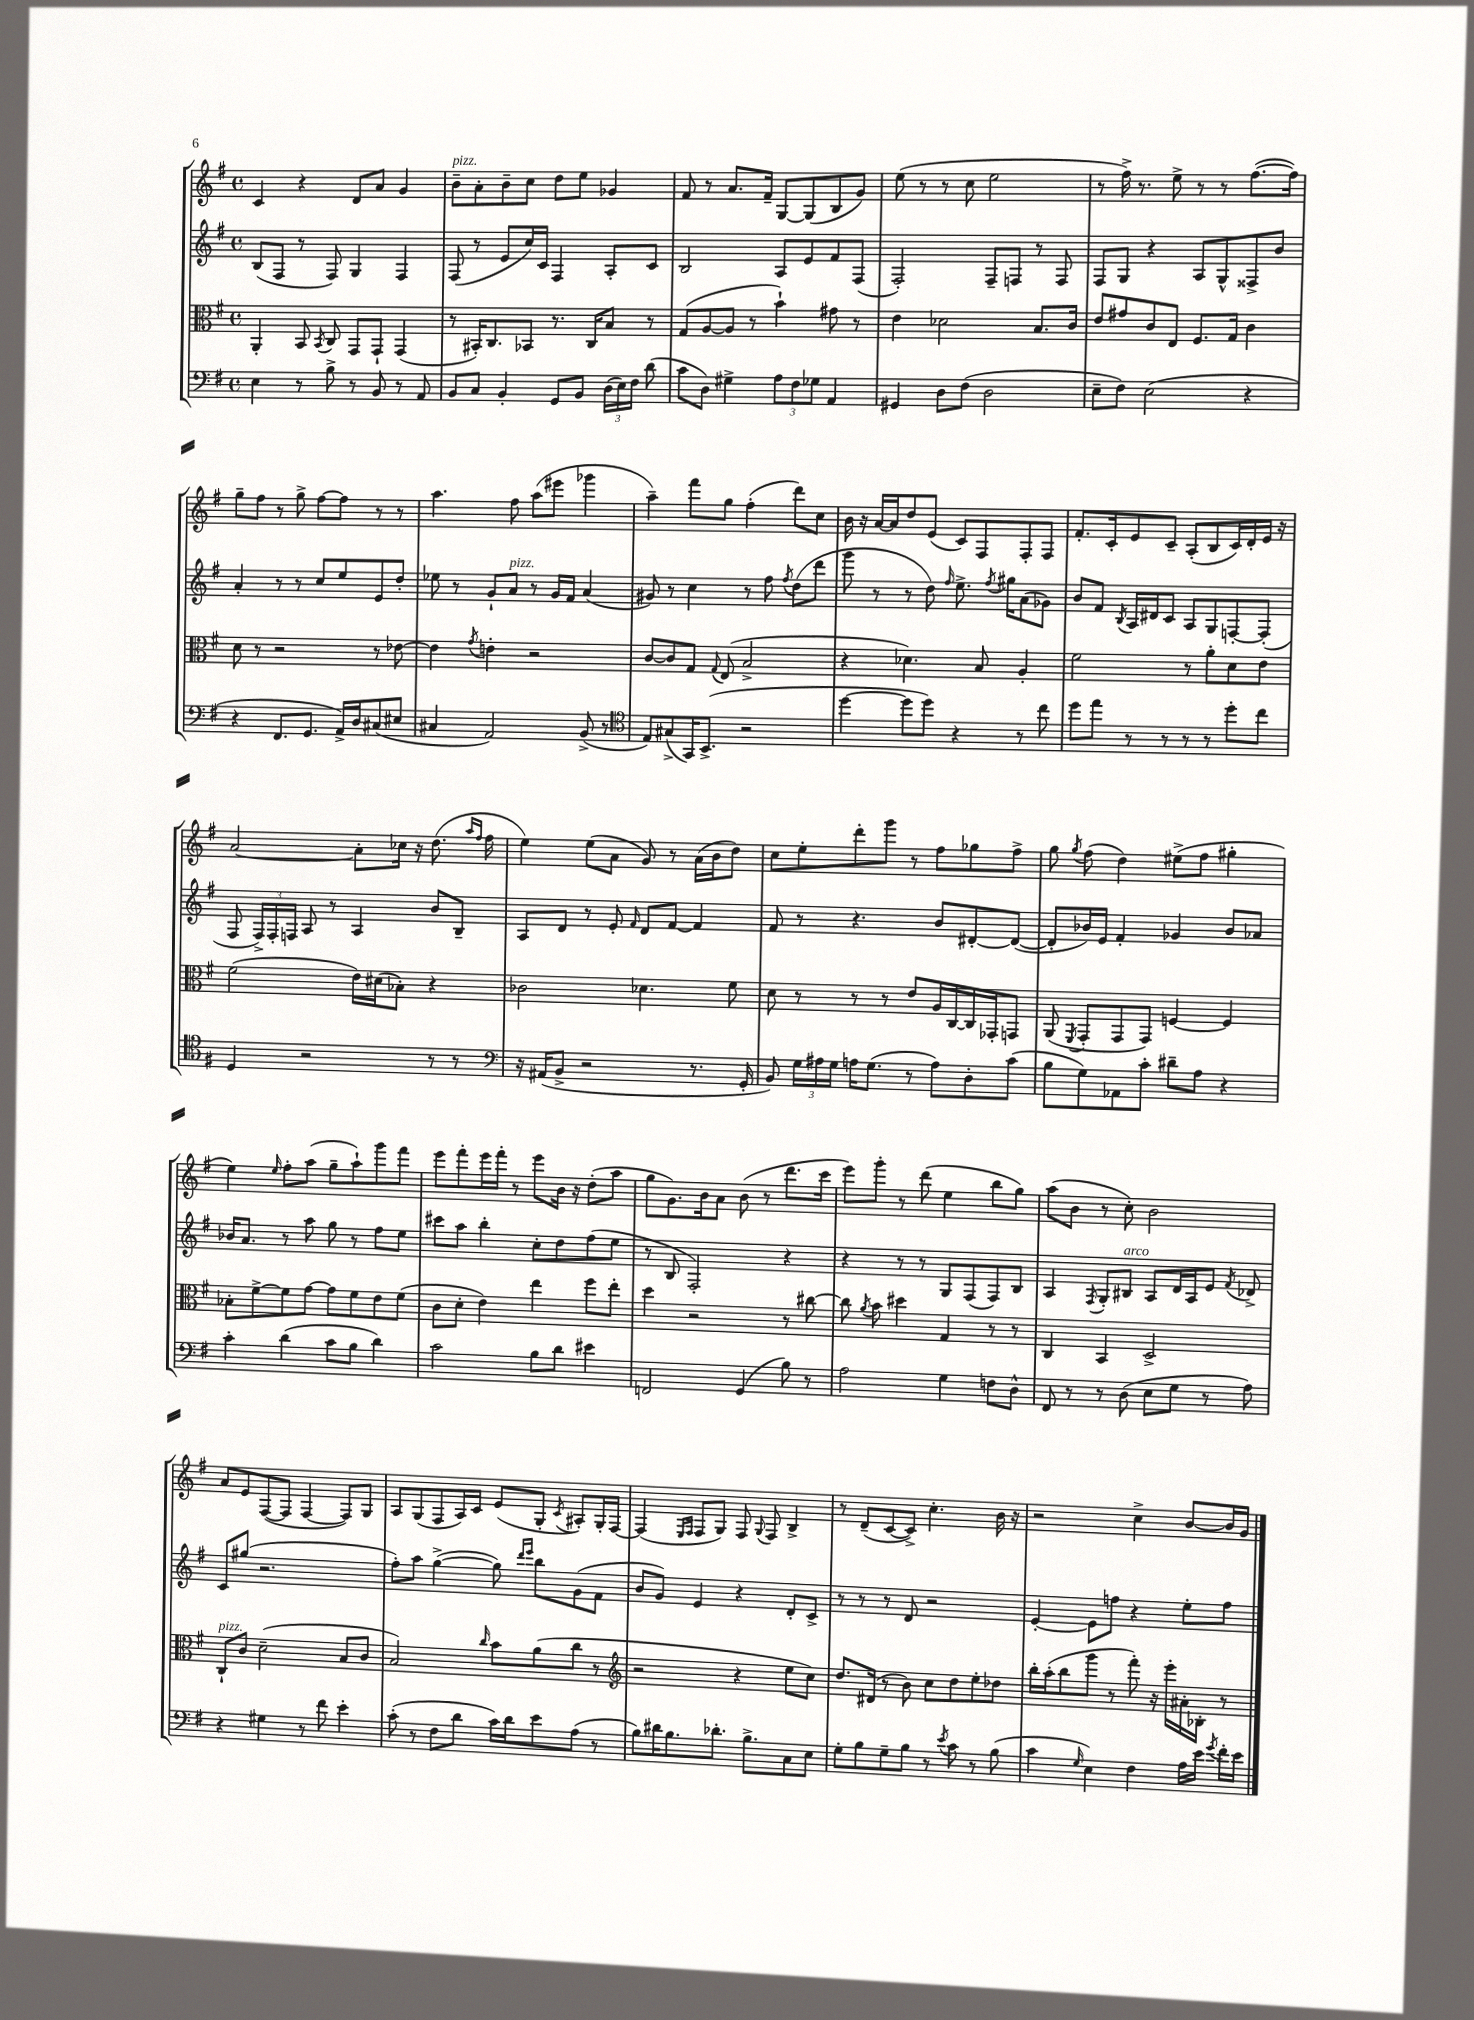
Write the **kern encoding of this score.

**kern	**kern	**kern	**kern
*staff4	*staff3	*staff2	*staff1
*clefF4	*clefC3	*clefG2	*clefG2
*k[f#]	*k[f#]	*k[f#]	*k[f#]
*M4/4	*M4/4	*M4/4	*M4/4
*met(c)	*met(c)	*met(c)	*met(c)
4E\	4AA'/	(8B/L	4c/
.	.	8F#/J	.
8r	8BB/	8r	4r
.	8qBB/	.	.
8B^\	8C/	8F#/)	.
8r	8GG/L	4G/	8d/L
8BB/	8GG`/J	.	8a/J
8r	(4GG/	4F#/	4g/
8AA/	.	.	.
=	=	=	=
8BB/L	8r	(8F#/	8b~\L
8C/J	16BB#'/LK)	8r	8a'\
.	8.C/	.	.
4BB'/	.	8e/L	8b~\
.	8BB-/J	16cc/L)	8cc\J
.	.	16c/JJ	.
8GG/L	8.r	4F#/	8dd\L
8BB/J	.	.	8ee\J
.	16C/LK	.	.
(24D\LL	8B/J	8A'/L	4g-/
24E\)	.	.	.
24F#\JJ	.	.	.
(8d\	8r	8c/J	.
=	=	=	=
8c\L	(8G/L	2B/	8f#/
8D\J)	[8A/	.	8r
4G#^\	8A/]J	.	8.a/L
.	8r	.	.
.	.	.	16f#~/Jk
12A\L	4b`\)	8A/L	[8G/L
12F#\	.	.	.
.	.	8e/	(8G/]
12G-\J	.	.	.
4AA/	8g#\	8f#/	8B/
.	8r	(8F#/J	8g/J)
=	=	=	=
4GG#/	4e\	2F#'/)	(8ee\
.	.	.	8r
8D\L	2d-\	.	8r
(8F#\J	.	.	8cc\
2D\	.	8F#~/L	2ee\
.	.	8F/J	.
.	8.B/L	8r	.
.	.	8F/	.
.	16c/Jk	.	.
=	=	=	=
8E~\L	8e/L	8F#/L	8r
8F#\J)	8g#/	8G/J	16ff#^\)
.	.	.	8.r
(2E\	8c/	4r	.
.	8E/J	.	8ee^\
.	8.F#/L	8A/L	8r
.	.	8G^^/	8r
.	16G/Jk	.	.
4r	4c\	8F##^/	([8.ff#\L
.	.	8b/J	.
.	.	.	16ff#\]Jk)
=	=	=	=
4r	8d\	4a'/	8gg~\L
.	8r	.	8ff#\J
8.FF#/L	2r	8r	8r
.	.	8r	8gg^\
8.GG/J	.	.	.
.	.	8cc/L	[8ff#\L
16AA^/LL)	.	8ee/	8ff#\]J
16D/J	.	.	.
(8C#/	8r	8e/	8r
8E#/J	[8e-\	8dd'/J	8r
=	=	=	=
4C#/	4e-\]	8ee-\	4.aa\
.	.	8r	.
.	8qg/	.	.
2AA/)	4e'\	8g`/L	.
.	.	8a/J	8ff#\
.	2r	8r	(8aa\L
.	.	16g/LL	8eee#\J
.	.	16f#/JJ	.
(8BB^/	.	(4a/	4ggg-\
8r	.	.	.
=	=	=	=
*clefC4	*	*	*
8E/L)	[8c/L	8g#/)	4aa~\)
(8G#^/	8c/]	8r	.
16GG/K)	8G/J	4cc\	8fff#\L
(8.BB^/J	.	.	.
.	8qqG/	.	.
.	(8E/	.	8gg\J
2r	2B^/	8r	(4ff#'\
.	.	8ff#\	.
.	.	8qff#/	.
.	.	(8dd\L	8ddd\L)
.	.	8ddd\J	8cc\J
=	=	=	=
[4dd\	4r	8ggg\	16b\
.	.	.	16r
.	.	8r	[16a/LL
.	.	.	16a/]J
8dd\]L	4.d-\)	8r	8dd/
8dd\J)	.	8dd\)	(8e/J
.	.	16qqff#/	.
4r	.	8.ee^\	8c/L)
.	8B/	.	8F#/
.	.	8qff#/	.
.	.	16gg#\LK	.
8r	4A'/	(8a\	8F#'/
8cc\	.	8g-\J)	8F#/J
=	=	=	=
8dd\L	2f#\	8b/L	8.f#'/L
8ee\J	.	8f#/J	.
.	.	.	16c'/k
.	.	8qB/	.
8r	.	16A/LL	8e/
.	.	16d#/J	.
8r	.	8c/J	8c~/J
8r	8r	8A/L	(8A'/L
8r	8a'\L	8G/	8B/
8dd'\L	8d\	[8F'/	16c/L)
.	.	.	16d'/
8cc\J	8e\J	(8F'/]J	16e/JJ
.	.	.	16r
=	=	=	=
4D/	(2f#\	8F#/	[2a/
.	.	24F#^/LL)	.
.	.	24F#'/	.
.	.	24F/JJ	.
2r	.	8A/	.
.	.	8r	.
.	16e\LL)	4A/	8a'\]L
.	(16d#\J	.	.
.	8B-'\J)	.	16cc-\Jk
.	.	.	16r
8r	4r	8b/L	(8.dd\
8r	.	8B~/J	.
.	.	.	16qqaa/LL
.	.	.	16qqff#/JJ
.	.	.	16ff#\
=	=	=	=
*clefF4	*	*	*
16r	2c-\	8A/L	4ee\)
(16AA#/LK	.	.	.
8BB^/J	.	8d/J	.
2r	.	8r	(8ee\L
.	.	8e'/	8a\J
.	.	16qqf#/	.
.	4.d-\	8d/L	8g/)
.	.	[8f#/J	8r
8.r	.	4f#/]	(16a\LL
.	.	.	16b\J
.	8f#\	.	8dd\J)
16GG'/	.	.	.
=	=	=	=
8BB/)	8d\	8f#/	8cc\L
24G\LL	8r	8r	8ee'\
24A#\	.	.	.
24G\JJ	.	.	.
16A\LK	8r	4.r	8ddd'\
(8.G\J	.	.	.
.	8r	.	8ggg\J
8r	8e/L	.	8r
8A\L)	16A/L	8b/L	8ff#\L
.	[16C/	.	.
8D'\	16C/]	[8d#'/	8gg-\
.	16GG-'/J	.	.
(8c\J	8GG/J	(8d#/_J	8ff#^\J
=	=	=	=
8B\L	(8AA/	8d#'/]L	8gg\
.	8qFF#/	.	8qgg/
8G\)	8GG'/L	16b-/L)	(8ff#\
.	.	16e/JJ	.
8AA-\	8GG/	4f#'/	4dd\)
8c'\J	8GG/J)	.	.
8d#~\L	[4F/	4g-/	(8ee#^\L
8A\J	.	.	8ff#\J
4r	4F/]	8b-/L	4gg#'\
.	.	8a-/J	.
=	=	=	=
4c'\	8B-'\L	16b-/LK	4ee\)
.	.	8.a/J	.
.	[8f#^\	.	.
.	.	.	16qqee/
(4d\	8f#\]	8r	8ff#'\L
.	[8g\J	8aa\	(8aa\J
8c\L	8g\]L	8gg\	8gg~\L
8B\J	8f#\	8r	8aa`\)
4d\)	8e\	8ff#\L	8ggg\
.	(8f#\J	8ee\J	8fff#\J
=	=	=	=
2c\	8c\L	8ccc#\L	8eee\L
.	8d'\J	8aa\J	8fff#'\
.	4e\)	4bb'\	16eee\L
.	.	.	16fff#'\JJ
.	.	.	8r
8B\L	4ee\	8cc'\L	8eee\L
8d\J	.	8dd\	16b\Jk
.	.	.	16r
4e#\	8ff#\L	(8ff#\	(8dd'\L
.	8ee'\J	8ee\J	8aa\J
=	=	=	=
2FF/	4dd\	8r	8gg\L
.	.	8B/	8.g\)
.	2r	2F#'/)	.
.	.	.	16b\k
.	.	.	8a\J
(4GG/	.	.	(8b\
.	.	.	8r
8B\)	8r	4r	8.ddd\L
8r	[8cc#\	.	.
.	.	.	16ccc\Jk
=	=	=	=
2A\	8cc#\]	4r	8eee\L)
.	8qa/	.	.
.	8b\	.	8ggg'\J
.	4dd#\	8r	8r
.	.	8r	(8ddd\
4G\	4G/	8G/L	4ee\
.	.	(8F#/	.
8F\L	8r	8F#/)	8bb\L
8D^^\J	8r	8B/J	8gg\J)
=	=	=	=
8FF#/	4C/	4A/	(8aa\L
8r	.	.	8b\J
.	.	8qF#/	.
8r	4BB/	8G'/L	8r
(8D\	.	8B#/J	8cc'\)
8E\L	2D^/	8A/L	2b\
8G\J	.	16d/L	.
.	.	16A/J	.
8r	.	8e/J	.
.	.	8qf#/	.
8A\)	.	8d-^/	.
=	=	=	=
4r	8C`/L	8c/L	8a/L
.	8c/J	(8gg#/J	8e/
4G#\	(2d~\	2.r	([8F#/
.	.	.	8F#/]J
8r	.	.	[4F#/
8f#\	.	.	.
4e'\	8B/L	.	8F#/]L)
.	8c/J	.	8G/J
=	=	=	=
(8c'\	2B/)	8ff#'\L)	8A/L
8r	.	8aa\J	(8G/
8F#\L	.	([4gg^\	8F#/
8d\J	.	.	16A/L)
.	.	.	16c/JJ
.	16qqcc/	.	.
16c\LL)	8b\L	8gg\])	(8e/L
16d\J	.	.	.
.	.	16qqddd/LL	.
.	.	16qqeee/JJ	.
8e\	(8a\	8bb\L	8G'/J
.	.	.	8qc/
(8A\J	8cc\J	(8g\	8A#'/L)
8r	8r	8f#\J	16G'/L
.	.	.	[16F#/JJ
=	=	=	=
*	*clefG2	*	*
8B\L)	2r	8b/L	(4F#/]
16d#\K	.	8g/J)	.
8.B\	.	.	.
.	.	.	16qqE/LL
.	.	.	16qqF#/JJ
.	.	4e/	8F#/L
8.d-'\J	.	.	8G/J)
.	4r	4r	8F#/
8.B^\L	.	.	.
.	.	.	8qqG/
.	.	.	8F#/
8C\	8ee\L	8d'/L	4B^/
8E\J	8cc\J)	8c^/J	.
=	=	=	=
8G'\L	8.dd/L	8r	8r
8B\	.	8r	(8d~/L
.	(16d#/Jk	.	.
8G~\	8r	8r	[8c/
8B\J	8b\)	8d/	8c^/]J)
8r	8cc\L	2r	4.cc'\
8qe/	.	.	.
8c\	8dd\	.	.
8r	8ee'\	.	.
(8B\	8dd-\J	.	16b\
.	.	.	16r
=	=	=	=
4c\	16bb'\LL	[4e'/	2r
.	(16aa'\J	.	.
.	8bb\	.	.
16qqG/	.	.	.
4E\)	8ggg\J	8e\]L	.
.	8r	8ff\J	.
4F#\	8fff#'\)	4r	4cc^\
.	16r	.	.
.	16eee'\LL	.	.
16A\LL	16a#'\	8ee'\L	[8b/L
16e\JJ	16B-'\JJ	.	.
8qg/	.	.	.
16f#'\LL	8r	8ff\J	16b/]L
16e\JJ	.	.	16g/JJ
==	==	==	==
*-	*-	*-	*-
